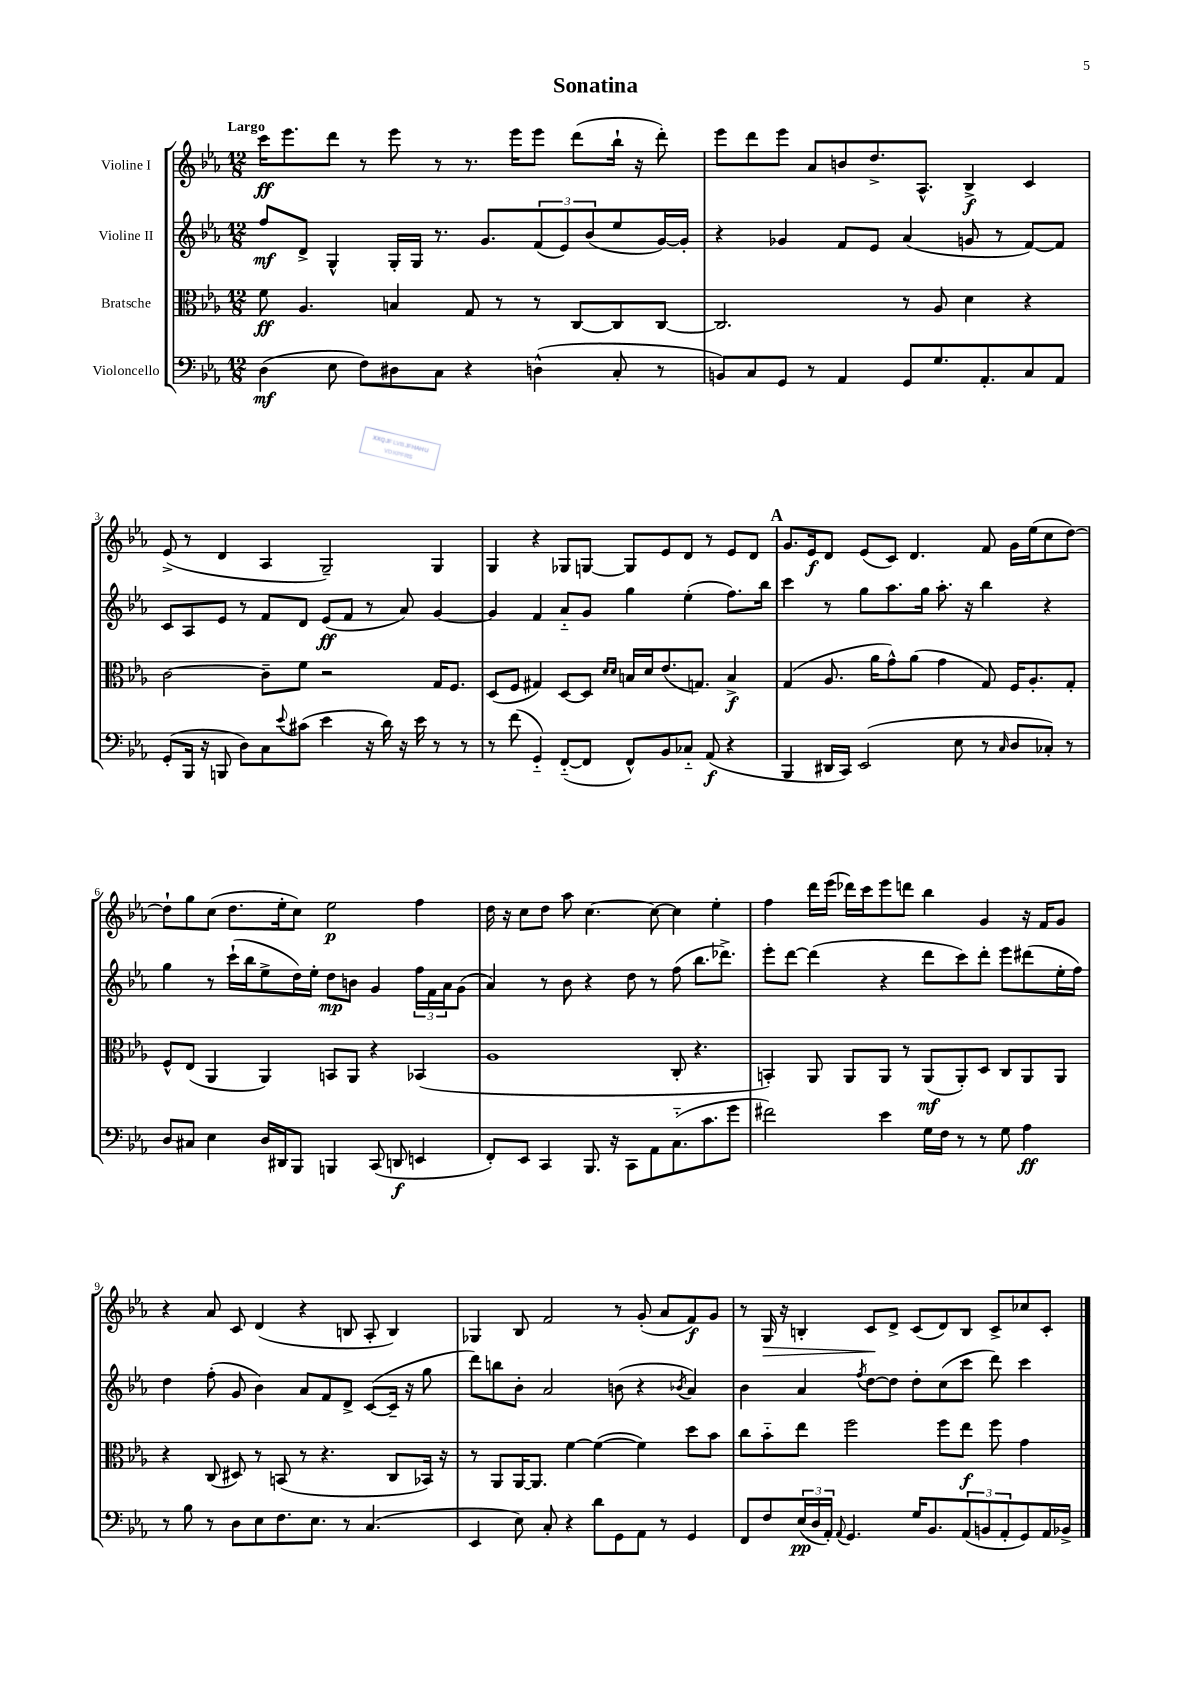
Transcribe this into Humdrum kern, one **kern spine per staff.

**kern	**kern	**kern	**kern
*staff4	*staff3	*staff2	*staff1
*clefF4	*clefC3	*clefG2	*clefG2
*k[b-e-a-]	*k[b-e-a-]	*k[b-e-a-]	*k[b-e-a-]
*M12/8	*M12/8	*M12/8	*M12/8
(4D	8f	8ff	16ccc
.	.	.	8.eee-
.	4.A-	8d^	.
8E-	.	4G^^	8ddd
8F)	.	.	8r
8D#	4B	16G'	8eee-
.	.	16G	.
8C	.	8.r	8r
4r	8G	.	8.r
.	.	8.g	.
.	8r	.	.
.	.	.	16eee-
(4D^^	8r	(12f	8eee-
.	.	12e-)	.
.	[8C	.	(8ddd
.	.	(12b-	.
8C'	8C]	8ee-	16bb-`
.	.	.	16r
8r	[8C	[16g)	8ddd')
.	.	16g']	.
=	=	=	=
8BB)	2.C]	4r	8eee-
8C	.	.	8ddd
8GG	.	4g-	8eee-
8r	.	.	8a-
4AA-	.	8f	8b
.	.	8e-	8.dd^
8GG	8r	(4a-	.
.	.	.	8.A-^^
8.G	8A-	.	.
.	4d	8g	4B-^
8.AA-'	.	.	.
.	.	8r	.
8C	4r	[8f)	4c
8AA-	.	8f]	.
=	=	=	=
(8GG'	[2c	8c	(8e-^
16BBB-	.	8A-	8r
16r	.	.	.
8BBB	.	8e-	4d
8D)	.	8r	.
8C	8c~]	8f	4A-
8qqe-	.	.	.
(8c#	8f	8d	.
4e-	2r	(8e-	2G~)
.	.	8f	.
16r	.	8r	.
16d)	.	.	.
16r	.	8a-)	.
16e-	.	.	.
8r	16G	[4g	4G
.	8.F	.	.
8r	.	.	.
=	=	=	=
8r	(8D	4g]	4G
(8f	8F	.	.
4GG'~)	4G#)	4f	4r
([8FF'~	[8D	8a-'~	8G-
8FF]	8D]	8g	[8G
.	16qqd	.	.
.	16qqd	.	.
8FF^^)	16B	4gg	8G]
.	16d	.	.
8BB-	(8.e-	.	8e-
8C-'~	.	(4ee-'	8d
.	8.G)	.	.
(8AA-	.	.	8r
4r	4B^	8.ff)	8e-
.	.	.	8d
.	.	16bb-	.
=	=	=	=
4BBB-	(4G	4ccc	8.g
.	.	.	16e-
16DD#	8.A-	8r	8d
16CC)	.	.	.
(2EE-	.	8gg	(8e-
.	16a-	.	.
.	8g^^)	8.aa-	8c)
.	(8a-	.	4.d
.	.	16gg	.
.	4g	8.aa-'	.
8E-	.	.	.
.	.	16r	.
8r	8G)	4bb-	8f
16qqC	.	.	.
8D	16F	.	16g
.	8.A-'	.	(16ee-
8C-')	.	4r	8cc
8r	8G'	.	[8dd)
=	=	=	=
8D	8F^^	4gg	8dd`]
8C#	(8E-	.	8gg
4E-	4AA-	8r	(8cc
.	.	(16ccc`	8.dd
.	.	16bb-	.
16D	4AA-)	8ee-^	.
16DD#	.	.	16ee-'
8BBB-	.	16dd)	8cc)
.	.	16ee-'	.
4BBB	8BB	8dd	2ee-
.	8AA-	8b	.
(8CC	4r	4g	.
8DD	.	.	.
4EE	(4BB-	24ff	4ff
.	.	24f	.
.	.	24a-	.
.	.	(8g	.
=	=	=	=
8FF')	1A-	4a-)	16dd
.	.	.	16r
8EE-	.	.	8cc
4CC	.	8r	8dd
.	.	8b-	8aa-
8.BBB-	.	4r	[4.cc
16r	.	.	.
8CC	.	8dd	.
8AA-	.	8r	8cc_
(8.C'~	8C'	(8ff	4cc]
.	4.r	8.bb-	.
8.c	.	.	.
.	.	.	4ee-'
.	.	8.ddd-^)	.
8g	.	.	.
=	=	=	=
2f#)	4BB')	8eee-'	4ff
.	.	[8ddd	.
.	8AA-	(4ddd]	16ddd
.	.	.	(16eee-
.	8AA-	.	16ddd-)
.	.	.	16ccc
4e-	8AA-	4r	8eee-
.	8r	.	8ddd
16G	(8AA-	8ddd	4bb-
16F	.	.	.
8r	8AA-')	8ccc)	.
8r	8D	8ddd'	4g
8G	8C	8eee-	.
4A-	8AA-	(8ddd#	16r
.	.	.	16f
.	8AA-	16ee-'	8g
.	.	16ff)	.
=	=	=	=
8r	4r	4dd	4r
8B-	.	.	.
8r	(8C	(8ff'	8a-
8D	8D#)	8g	8c
8E-	8r	4b-)	(4d
8.F	(8BB	.	.
.	8r	8a-	4r
8.E-	.	.	.
.	4.r	8f	.
8r	.	8d^	8B
(4.C	.	([8c	8A-'
.	8C	16c~]	4B)
.	.	16r	.
.	16BB-)	8gg	.
.	16r	.	.
=	=	=	=
4EE-	8r	8ddd)	4G-
.	8AA-	8bb	.
8E-)	[16AA-	8b-'	8B-
.	8.AA-]	.	.
8C'	.	2a-	2f
4r	[4f	.	.
8d	(4f_	.	.
8GG	.	(8b	8r
8AA-	4f])	4r	(8g'
8r	.	.	8a-
.	.	8qb-	.
4GG	8dd	4a-)	8f)
.	8b-	.	8g
=	=	=	=
8FF	8cc	4b-	8r
8F	8b-'~	.	16G
.	.	.	16r
(24E-	8ee-	4a-	4B'
24D	.	.	.
24AA-')	.	.	.
8qqAA-	.	.	.
4.GG	2ff	.	.
.	.	8qff	.
.	.	[8dd	8c
.	.	8dd]	8d^
16G	.	8dd'	(8c
8.BB-	.	.	.
.	8ff	(8cc	8d)
(12AA-	8ee-	8ccc	8B
12BB	.	.	.
.	8ff	8ddd)	8c^
12AA-'	.	.	.
8GG)	4g	4ccc	8cc-
16AA-	.	.	8c'
16BB-^	.	.	.
==	==	==	==
*-	*-	*-	*-
